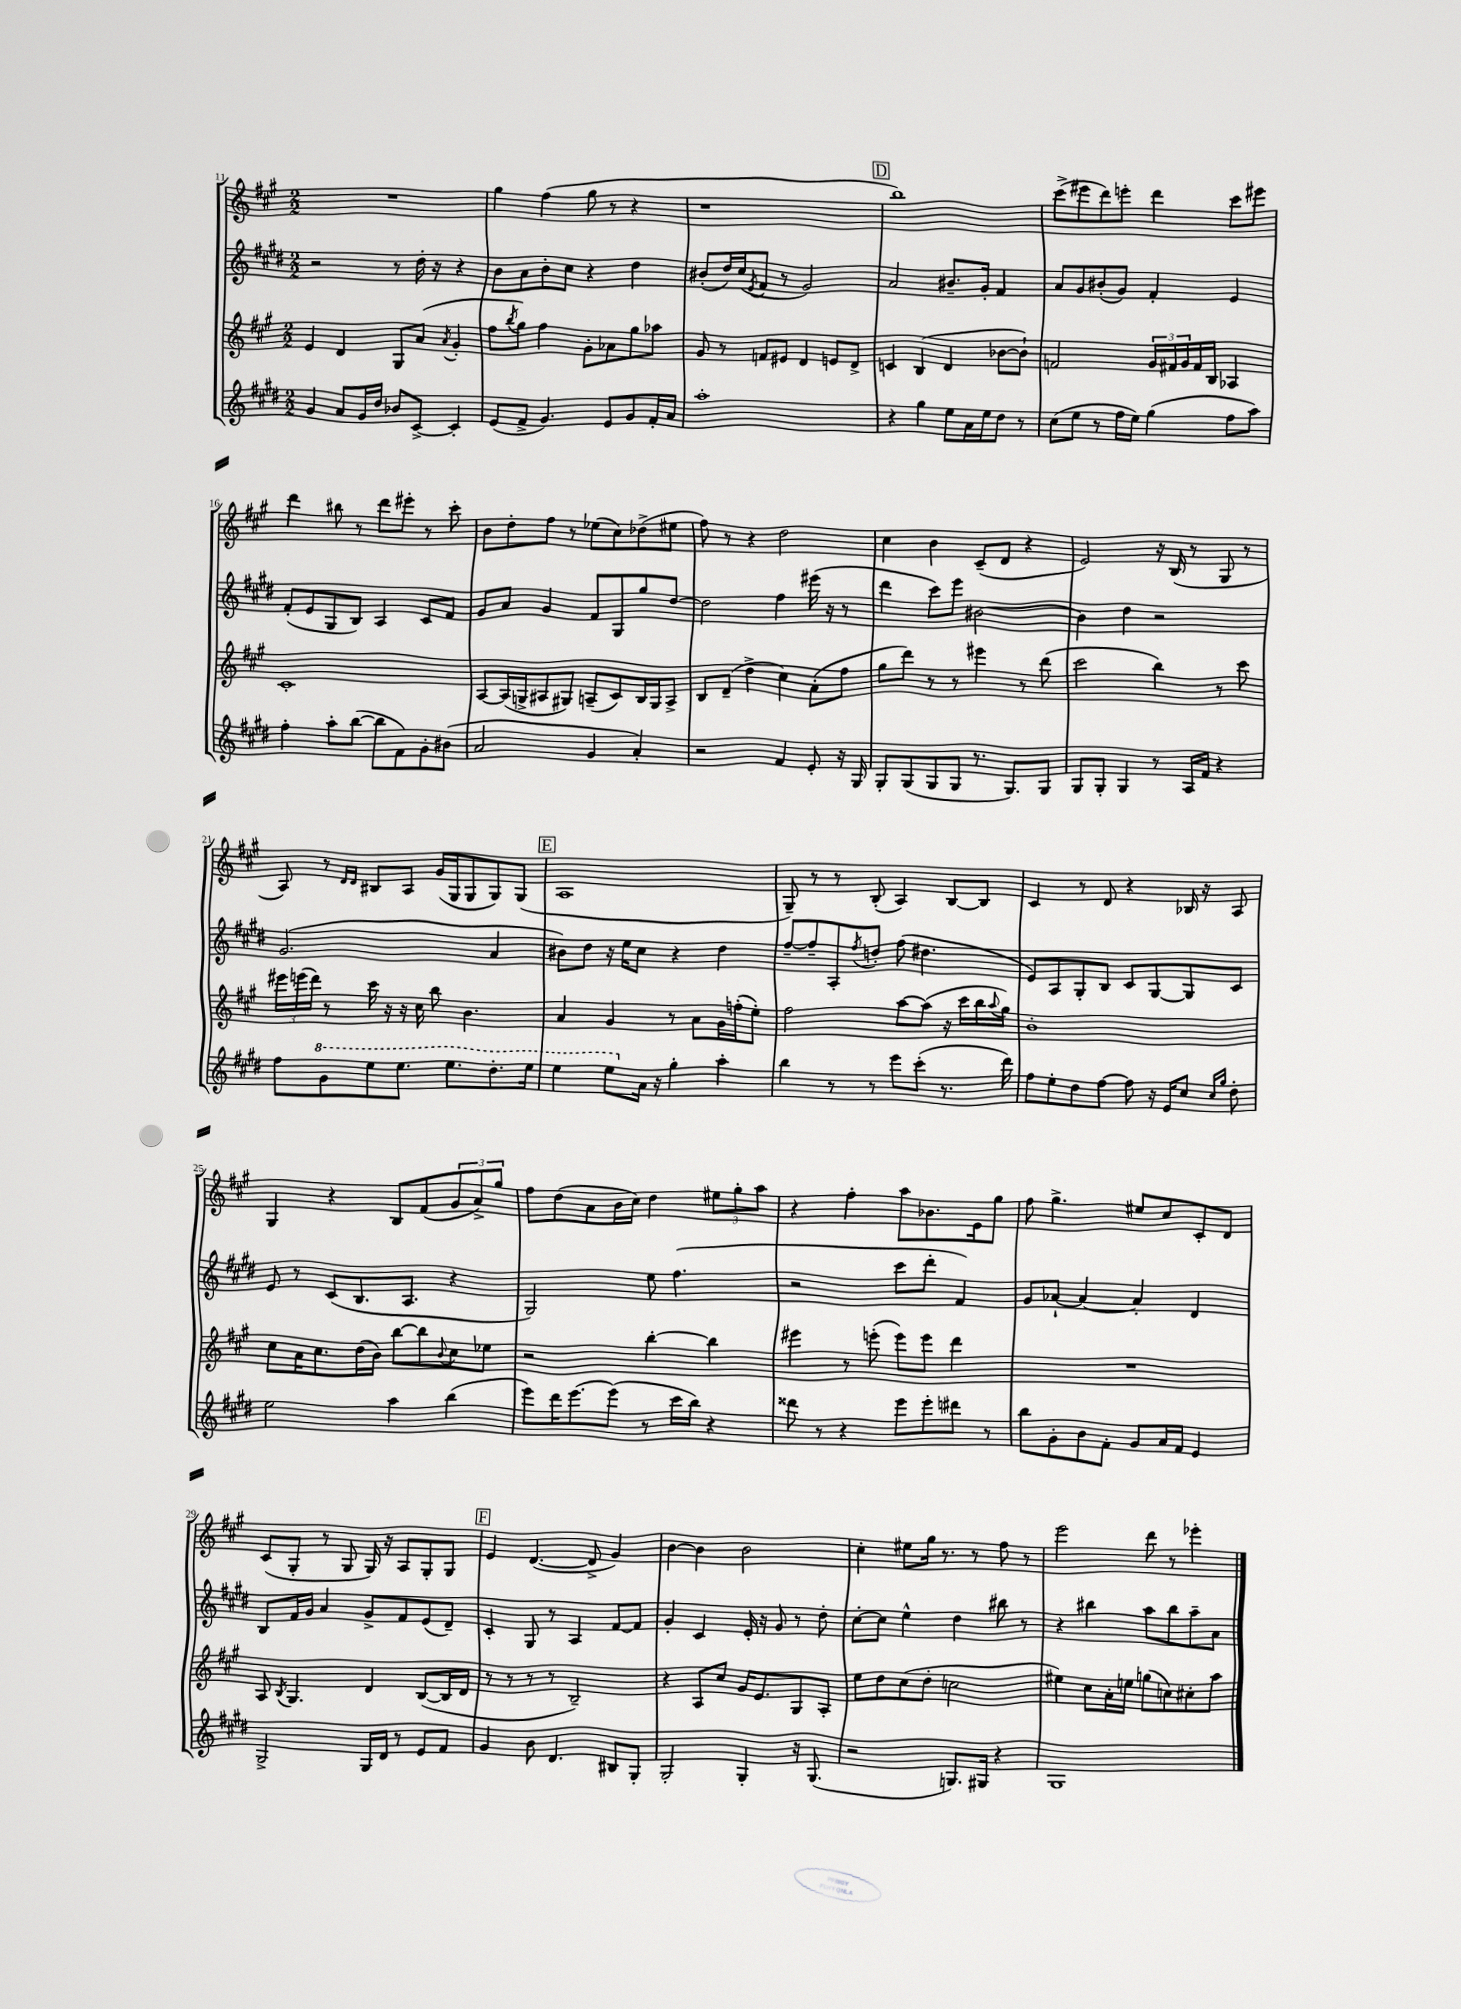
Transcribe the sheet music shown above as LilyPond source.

<<
\new StaffGroup <<
\new Staff = "s0" {
    \clef treble \key a \major \numericTimeSignature \time 2/2
    R1 |
    gis''4 fis''4( gis''8 r8 r4 |
    r1 |
    \mark \markup { \box "D" } b''1) |
    cis'''8->( eis'''8 d'''8) e'''8-. d'''4 cis'''8 eis'''8 |
    d'''4 bis''8 r8 d'''8 eis'''8-. r8 cis'''8-. |
    b'8 d''8-. fis''8 r8 ees''8( cis''8) des''8->( eis''8 |
    fis''8) r8 r4 d''2 |
    cis''4 b'4 cis'8--( d'8 r4 |
    e'2) r16 b16( r8 gis8 r8 |
    a8) r8 \grace { d'16 d'16 } bis8 a8 gis'16( gis16 gis8 gis8) gis8( |
    \mark \markup { \box "E" } a1 |
    gis8--) r8 r8 b8-.( a4) b8~ b8 |
    cis'4 r8 d'8 r4 bes16 r16 a8 |
    gis4 r4 b8 fis'8( \tuplet 3/2 { gis'8 a'8->) gis''8 } |
    fis''8 d''8( a'8 b'16 cis''16) d''4 \tuplet 3/2 { eis''8 gis''8-. a''8 } |
    r4 fis''4-. a''8 bes'8. e'16 gis''8 |
    fis''8 gis''4.-> eis''8 cis''8 cis'8-. d'8 |
    cis'8( gis8-. r8 gis8 gis16) r16 a8 gis8-. gis8 |
    \mark \markup { \box "F" } e'4 d'4.~( d'8-> gis'4) |
    b'4~ b'4 b'2 |
    cis''4-. eis''8 gis''16 r8. r8 fis''8 r8 |
    e'''2 d'''8 r8 ees'''4-. \bar "|." |
}
\new Staff = "s1" {
    \clef treble \key e \major \numericTimeSignature \time 2/2
    r2 r8 dis''16-. r16 r4 |
    b'8 a'8 b'8-. cis''8 r4 dis''4 |
    bis'8-.( dis''16) cis''16( \acciaccatura { e'8 } fis'8 r8 gis'2) |
    \mark \markup { \box "D" } a'2 bis'8.-- gis'16-. fis'4 |
    a'8 gis'8 bis'8-.( gis'8) fis'4-. e'4 |
    fis'8-.( e'8 gis8 b8) a4 cis'8 fis'8 |
    gis'8 a'8 gis'4 fis'8 gis8 gis''8 dis''8~ |
    dis''2 fis''4 eis'''16( r16 r8 |
    dis'''4 cis'''8) e'''8 bis'2~ |
    bis'4 dis''4 r2 |
    gis'2.( a'4 |
    \mark \markup { \box "E" } bis'8) dis''8 r16 e''16 cis''8 r4 dis''4 |
    fis''8~-- fis''8-- a8-. \acciaccatura { fis''8 } d''8-. fis''8( dis''4. |
    e'8) a8 gis8-. b8 cis'8 gis8~ gis8 cis'8 |
    e'8 r8 cis'8( b8. a8. r4 |
    gis2) e''8 fis''4.( |
    r2 cis'''8 dis'''8-. fis'4) |
    gis'8 aes'8~-! aes'4~ aes'4-. dis'4 |
    b8 fis'16 gis'16 a'4 gis'8-> fis'8 e'8( dis'8--) |
    \mark \markup { \box "F" } cis'4-. gis8 r8 a4 fis'8~ fis'8 |
    gis'4-. cis'4 e'16-. r16 gis'8 r8 dis''8-. |
    cis''8~-. cis''8 e''4-^ dis''4 bis''8 r8 |
    r4 bis''4 a''8 bis''8 a''8-- a'8 \bar "|." |
}
\new Staff = "s2" {
    \clef treble \key a \major \numericTimeSignature \time 2/2
    e'4 d'4 gis8 a'8( \acciaccatura { a'8 } gis'4-. |
    fis''8 \acciaccatura { b''8 } gis''8) fis''4 gis'8-. aes'8 gis''8 aes''8 |
    gis'8 r8 f'8 eis'8 d'4 e'8 d'8-> |
    \mark \markup { \box "D" } c'4 b4( d'4 bes'8~ bes'8-!) |
    f'2 \tuplet 3/2 { gis'16 fis'16 gis'16 } fis'16 b16 aes4 |
    cis'1-. |
    a8~ a16( g16-> ais8 gis8) a8--( cis'8) b16 gis16 a8-> |
    b8 d'8--( d''4-> cis''4) a'8-.( fis''8 |
    gis''8 d'''8) r8 r8 eis'''4 r8 d'''8( |
    cis'''2 b''4) r8 cis'''8 |
    \tuplet 3/2 { eis'''16 e'''16( d'''16) } r8 cis'''16 r16 r16 cis''16 b''8 b'4. |
    \mark \markup { \box "E" } a'4 gis'4 r8 a'8 gis'16 f''16-.( e''8-.) |
    fis''2 a''8~ a''8( r16 cis'''16 b''16 \appoggiatura { a''8 } gis''16) |
    b'1-. |
    cis''8 a'16 cis''8. d''16( b'16) b''8~ b''8 \appoggiatura { b'8 } cis''8 ees''8 |
    r2 b''4~-. b''4 |
    eis'''4 r8 e'''8-.( e'''8) e'''8 d'''4 |
    R1 |
    a8 \acciaccatura { b8 } gis4. d'4 b8~( b16 d'16 |
    \mark \markup { \box "F" } r8 r8 r8 r8 b2--) |
    r4 a8 cis''8 gis'16 e'8. gis8 a8-. |
    e''8 d''8 cis''8( d''8-. c''2 |
    eis''4) cis''8 a'16-. e''16 g''8( c''8) cis''8-. a''8 \bar "|." |
}
\new Staff = "s3" {
    \clef treble \key e \major \numericTimeSignature \time 2/2
    gis'4 a'8 gis'16 dis''16 bes'8 cis'8~-> cis'4-. |
    e'8( fis'8-> gis'4.) e'8 gis'8 fis'16-. a'16 |
    a''1-. |
    \mark \markup { \box "D" } r4 gis''4 e''8 a'16 e''16 dis''8 r8 |
    cis''8( e''8 r8 fis''16 e''16) gis''4( fis''8 a''8) |
    fis''4-. a''8-. b''8~( b''8 fis'8) gis'8-. bis'8( |
    a'2 gis'4 a'4-.) |
    r2 fis'4 e'8-. r16 gis16 |
    gis8-. gis8( gis8 gis8 r8. gis8.) gis8 |
    gis8 gis8-. gis4 r8 a16 fis'16 r4 |
    fis''8 \ottava #1 gis''8 e'''8 e'''8. e'''8. dis'''8.-. e'''16 |
    \mark \markup { \box "E" } e'''4 e'''8 \ottava #0 a'16 r16 gis''4-. a''4-. |
    b''4 r8 r8 e'''8 cis'''8-.( r8. dis'''16) |
    fis''8 e''8-. dis''8 fis''8~ fis''8 r16 e'16 cis''8 \grace { cis''16 gis''16 } dis''8-. |
    e''2 a''4 b''4( |
    e'''8) dis'''16 e'''8.~ e'''8( r8 cis'''16 b''16) r4 |
    disis'''8 r8 r4 e'''8 e'''8-. dis'''8 r8 |
    b''8 gis'8-. b'8 fis'8-. gis'8 a'16 fis'16 e'4 |
    gis2-> gis16 dis'16 r8 e'8 fis'8 |
    \mark \markup { \box "F" } gis'4 b'8 dis'4. bis8 gis8-. |
    gis2-. gis4-. r16 gis8.( |
    r2 g8.) gis16 r4 |
    gis1 \bar "|." |
}
>>
>>
\layout { \context { \Score currentBarNumber = #11 } }
